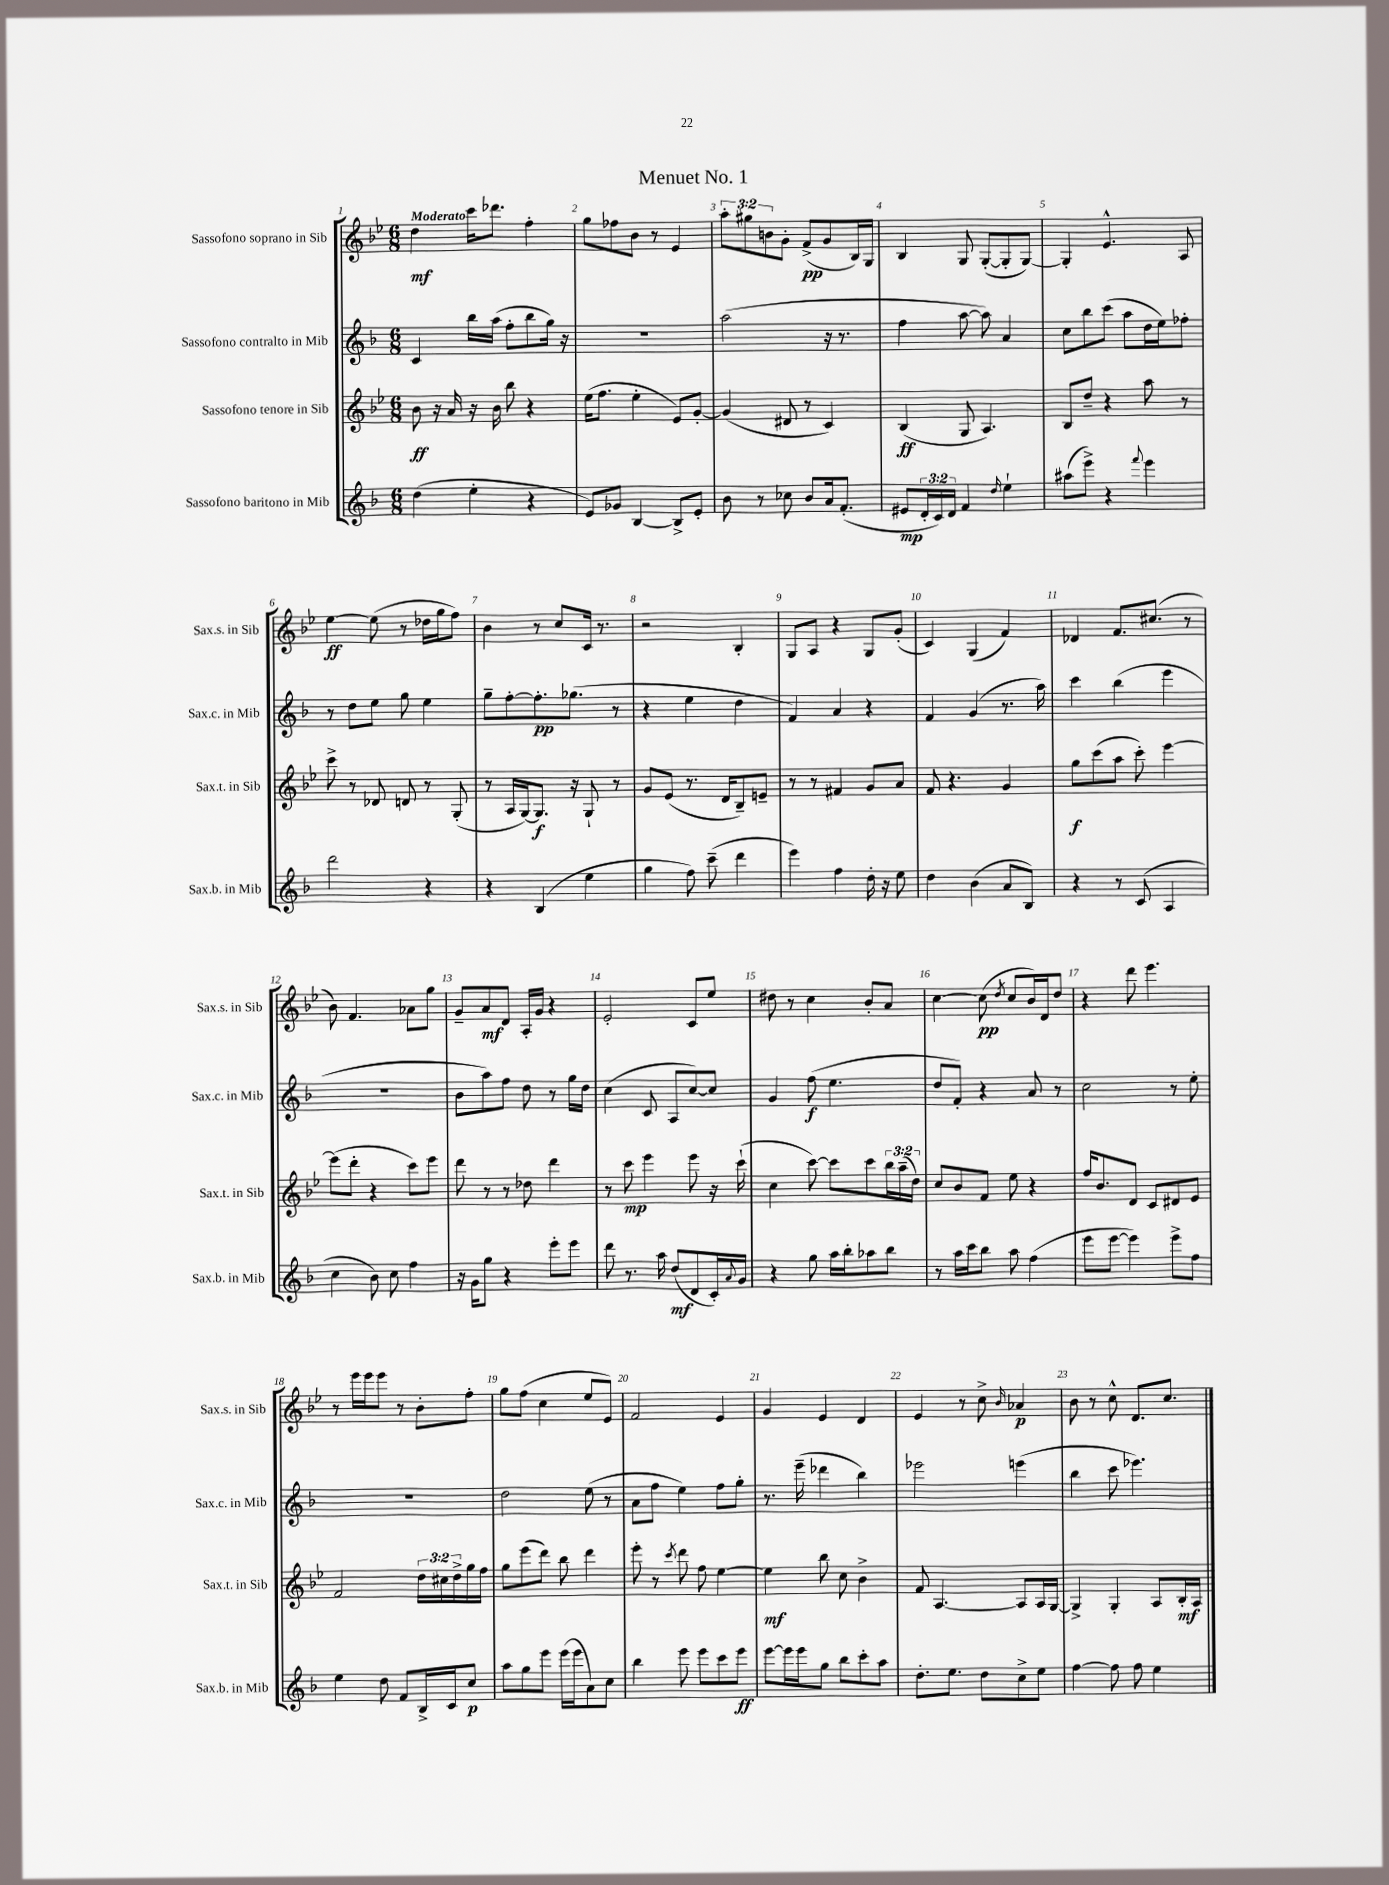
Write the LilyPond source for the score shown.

\header { title = "Menuet No. 1" }
<<
\new StaffGroup <<
\new Staff = "s0" \with { instrumentName = "Sassofono soprano in Sib" shortInstrumentName = "Sax.s. in Sib" } {
    \clef treble \key bes \major \numericTimeSignature \time 6/8 \override Staff.TupletNumber.text = #tuplet-number::calc-fraction-text \tempo "Moderato"
    d''4\mf c'''16 des'''8. f''4-. |
    g''8 fes''8 bes'8 r8 ees'4 |
    \tuplet 3/2 { a''8-. gis''8 b'8 } g'8-. f'8->\pp( g'8 bes16) g16 |
    bes4 g8 g8~-.( g8-. g8~) |
    g4-. ees'4.-^ a8 |
    ees''4~\ff ees''8( r8 des''16 g''16 f''8) |
    bes'4 r8 c''8 c'16 r8. |
    r2 bes4-. |
    g8 a8 r4 g8 g'8-.( |
    c'4) g4( f'4) |
    des'4 f'8. cis''8.( r8 |
    bes'8) f'4. aes'8 g''8 |
    g'8-- a'8\mf d'8 a16-. g'16 r4 |
    ees'2-. c'8 ees''8 |
    dis''8 r8 c''4 bes'8-. a'8 |
    c''4~ c''8\pp( \acciaccatura { d''8 } c''8 bes'16) d'16 d''8 |
    r4 d'''8 ees'''4. |
    r8 ees'''16 ees'''16 ees'''8 r8 bes'8-. f''8-. |
    g''8 f''8( c''4 ees''8 ees'8) |
    f'2 ees'4 |
    g'4 ees'4 d'4 |
    ees'4 r8 c''8-> \grace { bes'16 } aes'4\p |
    bes'8 r8 c''8-^ d'8. c''8. \bar "|." |
}
\new Staff = "s1" \with { instrumentName = "Sassofono contralto in Mib" shortInstrumentName = "Sax.c. in Mib" } {
    \clef treble \key f \major \numericTimeSignature \time 6/8
    c'4 bes''16 a''16( f''8-. bes''8 g''16) r16 |
    R2. |
    a''2( r16 r8. |
    f''4 a''8~ a''8) a'4 |
    c''8 bes''8 c'''8( a''8 d''16 e''16) fes''8-. |
    r8 d''8 e''8 g''8 e''4 |
    g''8-- f''8~-. f''8.-.\pp ges''8.( r8 |
    r4 e''4 d''4 |
    f'4) a'4 r4 |
    f'4 g'4( r8. a''16) |
    c'''4 bes''4( e'''4 |
    R2. |
    bes'8 a''8) f''8 d''8 r8 g''16 d''16 |
    c''4( c'8 a8 c''8~) c''8 |
    g'4 f''8\f( e''4. |
    d''8 f'8-.) r4 a'8 r8 |
    c''2 r8 e''8-. |
    R2. |
    d''2 e''8( r8 |
    a'8 f''8 e''4) f''8 g''8-. |
    r8. e'''16--( des'''4 bes''4) |
    ees'''2 e'''4( |
    bes''4 c'''8 ees'''4.) \bar "|." |
}
\new Staff = "s2" \with { instrumentName = "Sassofono tenore in Sib" shortInstrumentName = "Sax.t. in Sib" } {
    \clef treble \key bes \major \numericTimeSignature \time 6/8 \override Staff.TupletNumber.text = #tuplet-number::calc-fraction-text
    bes'8\ff r16 a'16 r16 bes'16 bes''8 r4 |
    ees''16( f''8. ees''4-. ees'8) g'8~-. |
    g'4( dis'8 r8 c'4) |
    bes4\ff( g8 a4.) |
    bes8 d''8-- r4 a''8 r8 |
    c'''8-> r8 des'8 d'8 r8 g8-.( |
    r8 a16 g16~) g8.\f r16 g8-! r8 |
    g'8 ees'8( r8. d'16 bes8--) e'8-- |
    r8 r8 fis'4 g'8 a'8 |
    f'8 r4. g'4 |
    g''8\f c'''8( a''8 c'''8-.) ees'''4~ |
    ees'''8( d'''8-. r4 c'''8) ees'''8 |
    d'''8 r8 r8 des''8 d'''4 |
    r8 c'''8\mp ees'''4 ees'''8 r16 c'''16-!( |
    c''4 c'''8~) c'''8 c'''8 \tuplet 3/2 { bes''16 a''16--( d''16) } |
    c''8 bes'8 f'8 ees''8 r4 |
    f''16 bes'8. d'8 c'8 dis'8 ees'8 |
    f'2 \tuplet 3/2 { d''16 cis''16 d''16-> } g''16 f''16 |
    g''8 ees'''8( d'''8) bes''8 d'''4 |
    ees'''8-. r8 \acciaccatura { c'''8 } d'''8 f''8 ees''4~ |
    ees''4\mf bes''8 c''8 bes'4-> |
    f'8 a4.~ a8 a16 g16~ |
    g4-> g4-. a8 bes16-.\mf a16 \bar "|." |
}
\new Staff = "s3" \with { instrumentName = "Sassofono baritono in Mib" shortInstrumentName = "Sax.b. in Mib" } {
    \clef treble \key f \major \numericTimeSignature \time 6/8 \override Staff.TupletNumber.text = #tuplet-number::calc-fraction-text
    d''4( e''4-. r4 |
    e'8) ges'8 bes4~ bes8-> e'8-. |
    bes'8 r8 ces''8 bes'8 a'16 f'8.-.( |
    eis'8\mp \tuplet 3/2 { d'16-. c'16) d'16 } f'4 \grace { d''16 } e''4-! |
    ais''8( e'''8->) r4 \appoggiatura { f'''8 } e'''4 |
    d'''2 r4 |
    r4 bes4( e''4 |
    g''4 f''8) c'''8--( d'''4 |
    e'''4) f''4 d''16-. r16 e''8 |
    d''4 bes'4( a'8 bes8) |
    r4 r8 c'8( a4 |
    c''4 bes'8) c''8 f''4 |
    r16 g'16 g''8 r4 e'''8-. e'''8 |
    d'''8 r8. a''16 d''8\mf( d'8 c'16-.) \appoggiatura { a'8 } g'16 |
    r4 g''8 a''16 bes''16-. aes''8 bes''8 |
    r8 a''16 c'''16 bes''8 a''8 f''4( |
    e'''8 e'''8~ e'''4) e'''8-> f''8 |
    e''4 d''8 f'8 bes16-> c'16 c''8\p |
    a''8 g''8 e'''8 e'''16( e'''16 a'8) c''8 |
    bes''4 e'''8 e'''8 c'''8 e'''8\ff |
    e'''8~ e'''16 e'''16 g''8 bes''8 c'''8-. a''8 |
    d''8.-. e''8. d''8 c''8-> e''8 |
    f''4~ f''8 f''8 e''4 \bar "|." |
}
>>
>>
\layout { \context { \Score \override BarNumber.break-visibility = ##(#f #t #t) barNumberVisibility = #all-bar-numbers-visible } }
